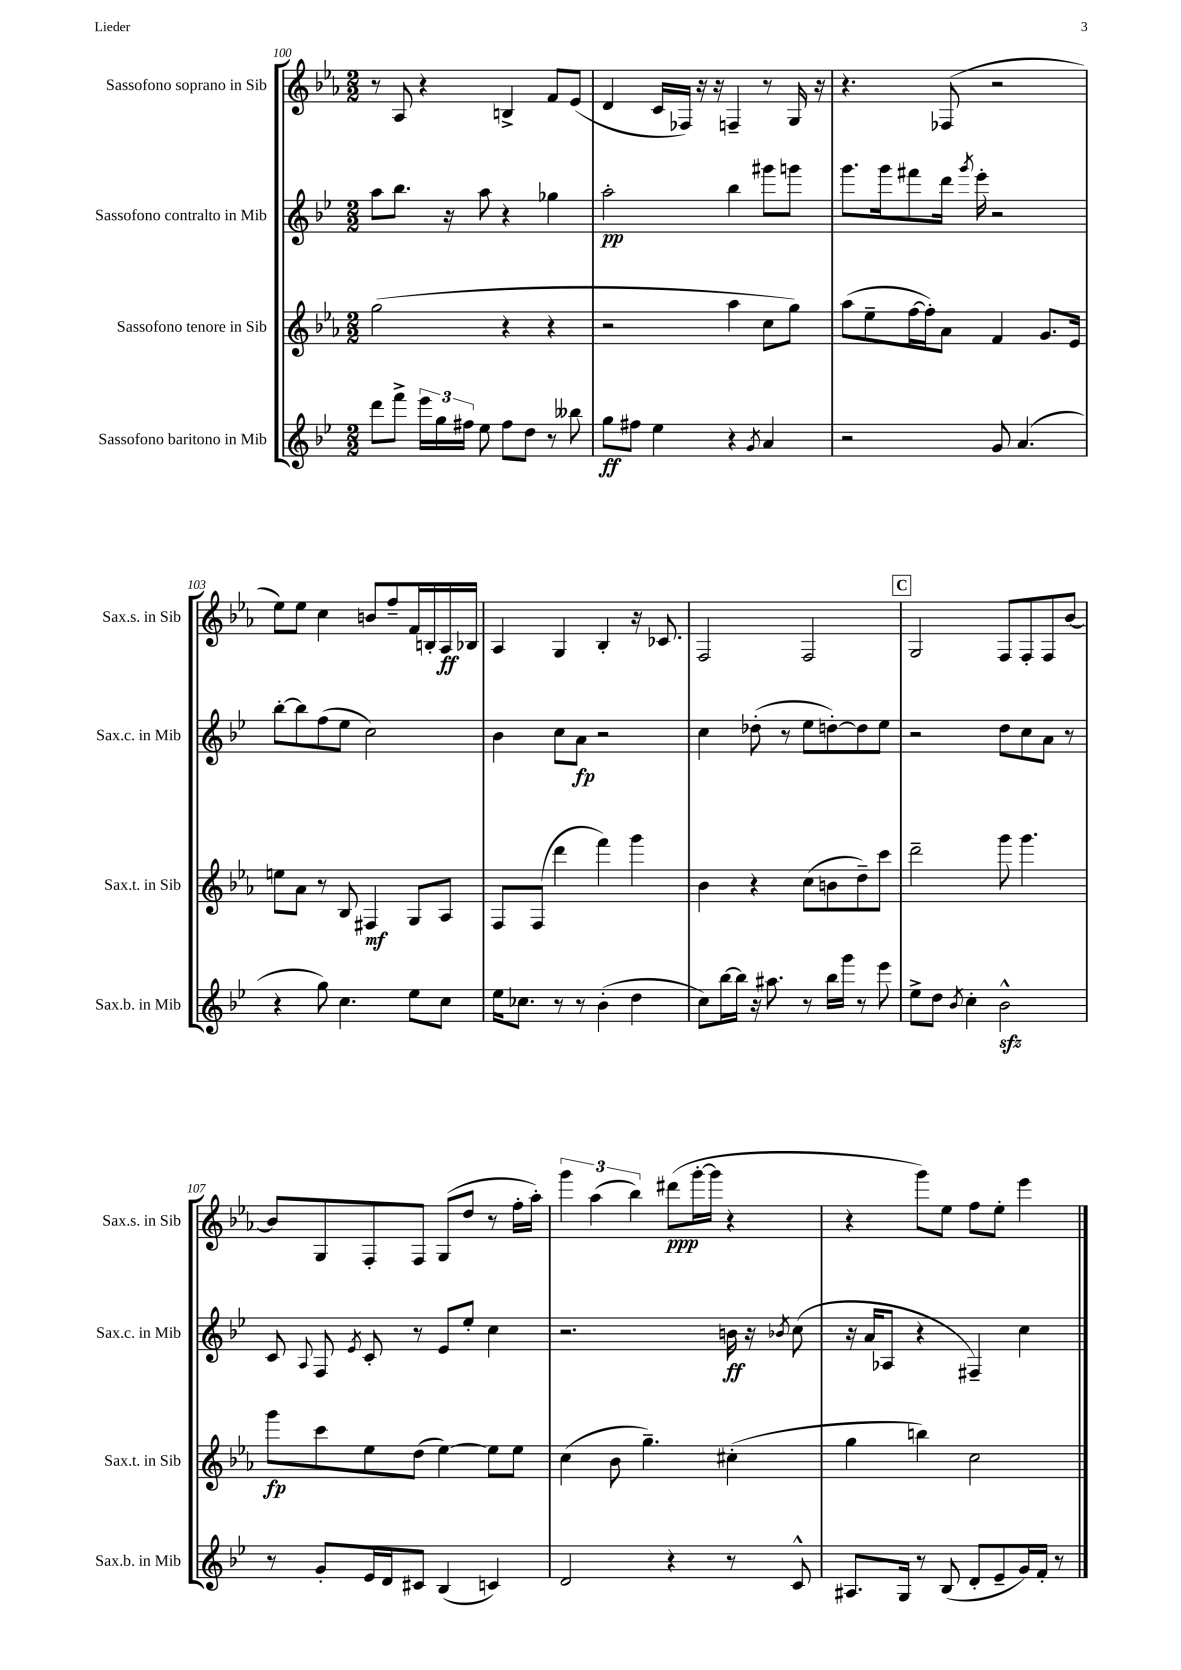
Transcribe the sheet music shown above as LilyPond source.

<<
\new StaffGroup <<
\new Staff = "s0" \with { instrumentName = "Sassofono soprano in Sib" shortInstrumentName = "Sax.s. in Sib" } {
    \clef treble \key ees \major \numericTimeSignature \time 2/2
    \autoBeamOff r8 aes8 r4 b4-> f'8[ ees'8]( |
    d'4 c'16[ fes16]) r16 r16 f4-- r8 g16 r16 |
    r4. fes8( r2 |
    ees''8[) ees''8] c''4 b'8[ f''8-- f'16 b16-. aes16\ff bes16] |
    aes4 g4 bes4-. r16 ces'8. |
    f2 f2 |
    \mark \markup { \box "C" } g2 f8[ f8-. f8 bes'8]~ |
    bes'8[ g8 f8-. f8] g8[( d''8] r8 f''16[-. aes''16]-.) |
    \tuplet 3/2 { g'''4 aes''4( bes''4) } dis'''8[\ppp( g'''16~-. g'''16] r4 |
    r4 g'''8[) ees''8] f''8[ ees''8]-. ees'''4 \bar "|." |
}
\new Staff = "s1" \with { instrumentName = "Sassofono contralto in Mib" shortInstrumentName = "Sax.c. in Mib" } {
    \clef treble \key bes \major \numericTimeSignature \time 2/2
    \autoBeamOff a''8[ bes''8.] r16 a''8 r4 ges''4 |
    a''2-.\pp bes''4 gis'''8[ g'''8] |
    g'''8.[ g'''16 fis'''8 d'''16] \acciaccatura { g'''8 } ees'''16-. r2 |
    bes''8[~-. bes''8 f''8( ees''8] c''2) |
    bes'4 c''8[ a'8]\fp r2 |
    c''4 des''8-.( r8 ees''8[ d''8~-.) d''8 ees''8] |
    \mark \markup { \box "C" } r2 d''8[ c''8 a'8] r8 |
    c'8 \appoggiatura { a8 } f8 \acciaccatura { ees'8 } c'8-. r8 ees'8[ ees''8]-. c''4 |
    r2. b'16\ff r16 \acciaccatura { bes'8 } c''8( |
    r16 a'16[ aes8] r4 fis4--) c''4 \bar "|." |
}
\new Staff = "s2" \with { instrumentName = "Sassofono tenore in Sib" shortInstrumentName = "Sax.t. in Sib" } {
    \clef treble \key ees \major \numericTimeSignature \time 2/2
    \autoBeamOff g''2( r4 r4 |
    r2 aes''4 c''8[ g''8]) |
    aes''8[( ees''8-- f''16~ f''16-.) aes'8] f'4 g'8.[ ees'16] |
    e''8[ aes'8] r8 bes8 fis4\mf g8[ aes8] |
    f8[ f8]( d'''4 f'''4) g'''4 |
    bes'4 r4 c''8[( b'8 d''8--) c'''8] |
    \mark \markup { \box "C" } d'''2-- g'''8 g'''4. |
    g'''8[\fp c'''8 ees''8 d''8]( ees''4~) ees''8[ ees''8] |
    c''4( bes'8 g''4.--) cis''4-.( |
    g''4 b''4) c''2 \bar "|." |
}
\new Staff = "s3" \with { instrumentName = "Sassofono baritono in Mib" shortInstrumentName = "Sax.b. in Mib" } {
    \clef treble \key bes \major \numericTimeSignature \time 2/2
    \autoBeamOff d'''8[ f'''8]-> \tuplet 3/2 { ees'''16[ g''16 fis''16] } ees''8 fis''8[ d''8] r8 beses''8 |
    g''8[\ff fis''8] ees''4 r4 \acciaccatura { g'8 } a'4 |
    r2 g'8 a'4.( |
    r4 g''8) c''4. ees''8[ c''8] |
    ees''16[ ces''8.] r8 r8 bes'4-.( d''4 |
    c''8[) bes''16~ bes''16] r16 ais''8. r8 bes''16[ g'''16] r8 ees'''8 |
    \mark \markup { \box "C" } ees''8[-> d''8] \acciaccatura { bes'8 } c''4-. bes'2-^\sfz |
    r8 g'8[-. ees'16 d'16 cis'8] bes4( c'4) |
    d'2 r4 r8 c'8-^ |
    ais8.[ g16] r8 bes8( d'8[-. ees'8-- g'16) f'16]-. r8 \bar "|." |
}
>>
>>
\layout { \context { \Score currentBarNumber = #100 } }
